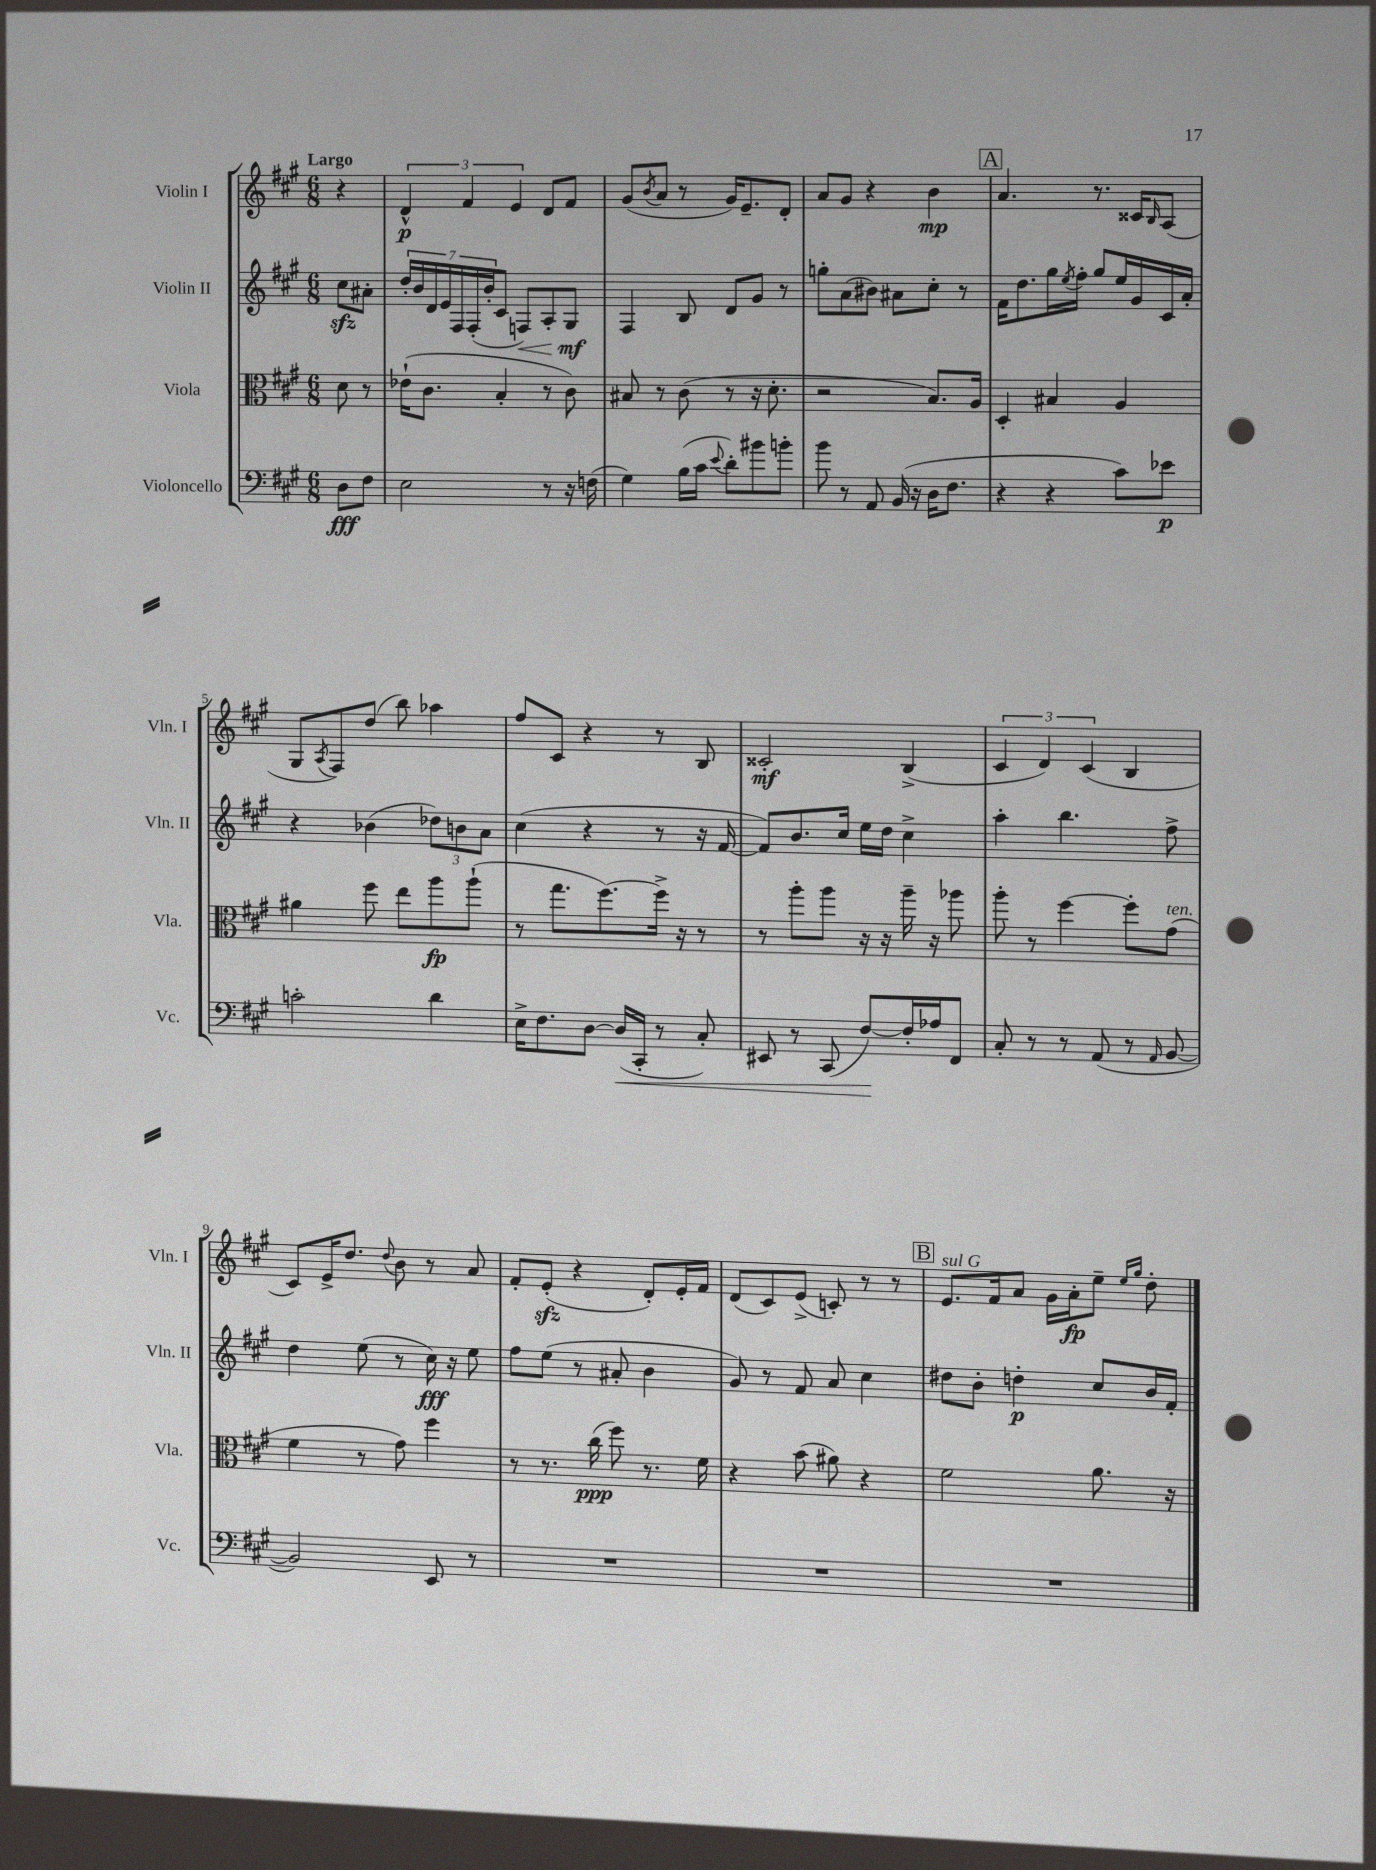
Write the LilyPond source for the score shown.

<<
\new StaffGroup <<
\new Staff = "s0" \with { instrumentName = "Violin I" shortInstrumentName = "Vln. I" } {
    \clef treble \key a \major \numericTimeSignature \time 6/8 \partial 4 \tempo "Largo"
    r4 |
    \tuplet 3/2 { d'4-^\p fis'4 e'4 } d'8 fis'8 |
    gis'8( \acciaccatura { b'8 } a'8 r8 gis'16) e'8.-- d'8-. |
    a'8 gis'8 r4 b'4\mp |
    \mark \markup { \box "A" } a'4. r8. cisis'16 \grace { b16 } a8( |
    gis8 \acciaccatura { a8 } fis8) d''8( b''8) aes''4 |
    fis''8 cis'8 r4 r8 b8 |
    cisis'2-.\mf b4->( |
    \tuplet 3/2 { cis'4 d'4) cis'4( } b4 |
    cis'8) e'16-> d''8. \appoggiatura { d''8 } b'8 r8 a'8 |
    fis'8-. e'8-.\sfz( r4 d'8-.) e'16-. fis'16 |
    d'8( cis'8) e'8->( c'8-.) r8 r8 |
    \mark \markup { \box "B" } e'8.^\markup { \italic "sul G" } fis'16 a'8 gis'16 a'16-.\fp e''8-- \grace { e''16 gis''16 } d''8-. \bar "|." |
}
\new Staff = "s1" \with { instrumentName = "Violin II" shortInstrumentName = "Vln. II" } {
    \clef treble \key a \major \numericTimeSignature \time 6/8 \partial 4
    cis''8\sfz ais'8-. |
    \tuplet 7/4 { d''16-. b'16 d'16 e'16 fis16 fis16-.( b'16-. } cis'8 f8\<) a8-. gis8\mf\! |
    fis4 b8 d'8 gis'8 r8 |
    g''8-. a'8( bis'8) ais'8 cis''8-. r8 |
    \mark \markup { \box "A" } fis'16 d''8. gis''16 \acciaccatura { e''8 } fis''16-. gis''8 e''16 gis'16 cis'16 a'16-. |
    r4 bes'4( \tuplet 3/2 { des''8) b'8 a'8 } |
    cis''4( r4 r8 r16 fis'16~ |
    fis'8) b'8. cis''16 e''16 d''16 cis''4-> |
    a''4-. b''4. fis''8-> |
    d''4 e''8( r8 cis''16\fff) r16 e''8 |
    fis''8 e''8( r8 ais'8-. b'4 |
    gis'8) r8 fis'8 a'8 cis''4 |
    \mark \markup { \box "B" } dis''8 b'8-. d''4-.\p cis''8 b'16 fis'16-. \bar "|." |
}
\new Staff = "s2" \with { instrumentName = "Viola" shortInstrumentName = "Vla." } {
    \clef alto \key a \major \numericTimeSignature \time 6/8 \partial 4
    d'8 r8 |
    ees'16-!( cis'8. b4-. r8 cis'8) |
    bis8 r8 cis'8( r8 r16 d'8.-. |
    r2 b8.) a16 |
    \mark \markup { \box "A" } d4-. bis4 a4 |
    ais'4 fis''8 e''8 a''8\fp a''8-!( |
    r8 gis''8. fis''8.~) fis''16-> r16 r8 |
    r8 a''8-. a''8 r16 r16 a''16-- r16 aes''8 |
    a''8-. r8 fis''4~ fis''8-. gis'8^\markup { \italic "ten." }( |
    fis'4 r8 gis'8) fis''4 |
    r8 r8. cis''16\ppp( fis''8) r8. fis'16 |
    r4 b'8( ais'8) r4 |
    \mark \markup { \box "B" } fis'2 a'8. r16 \bar "|." |
}
\new Staff = "s3" \with { instrumentName = "Violoncello" shortInstrumentName = "Vc." } {
    \clef bass \key a \major \numericTimeSignature \time 6/8 \partial 4
    d8\fff fis8 |
    e2 r8 r16 f16( |
    gis4) b16( cis'16 \appoggiatura { e'8 } d'8-.) bis'8 b'8-. |
    b'8 r8 a,8 b,16( r16 d16 fis8. |
    \mark \markup { \box "A" } r4 r4 cis'8) ees'8\p |
    c'2-. d'4 |
    e16-> fis8. d8~ d16\<( cis,16-. r8 cis8-.) |
    eis,8 r8 cis,8( fis8~\!) fis16-. aes16 fis,8 |
    cis8-. r8 r8 a,8( r8 \grace { a,16 } b,8~ |
    b,2) e,8 r8 |
    R2. |
    R2. |
    \mark \markup { \box "B" } R2. \bar "|." |
}
>>
>>
